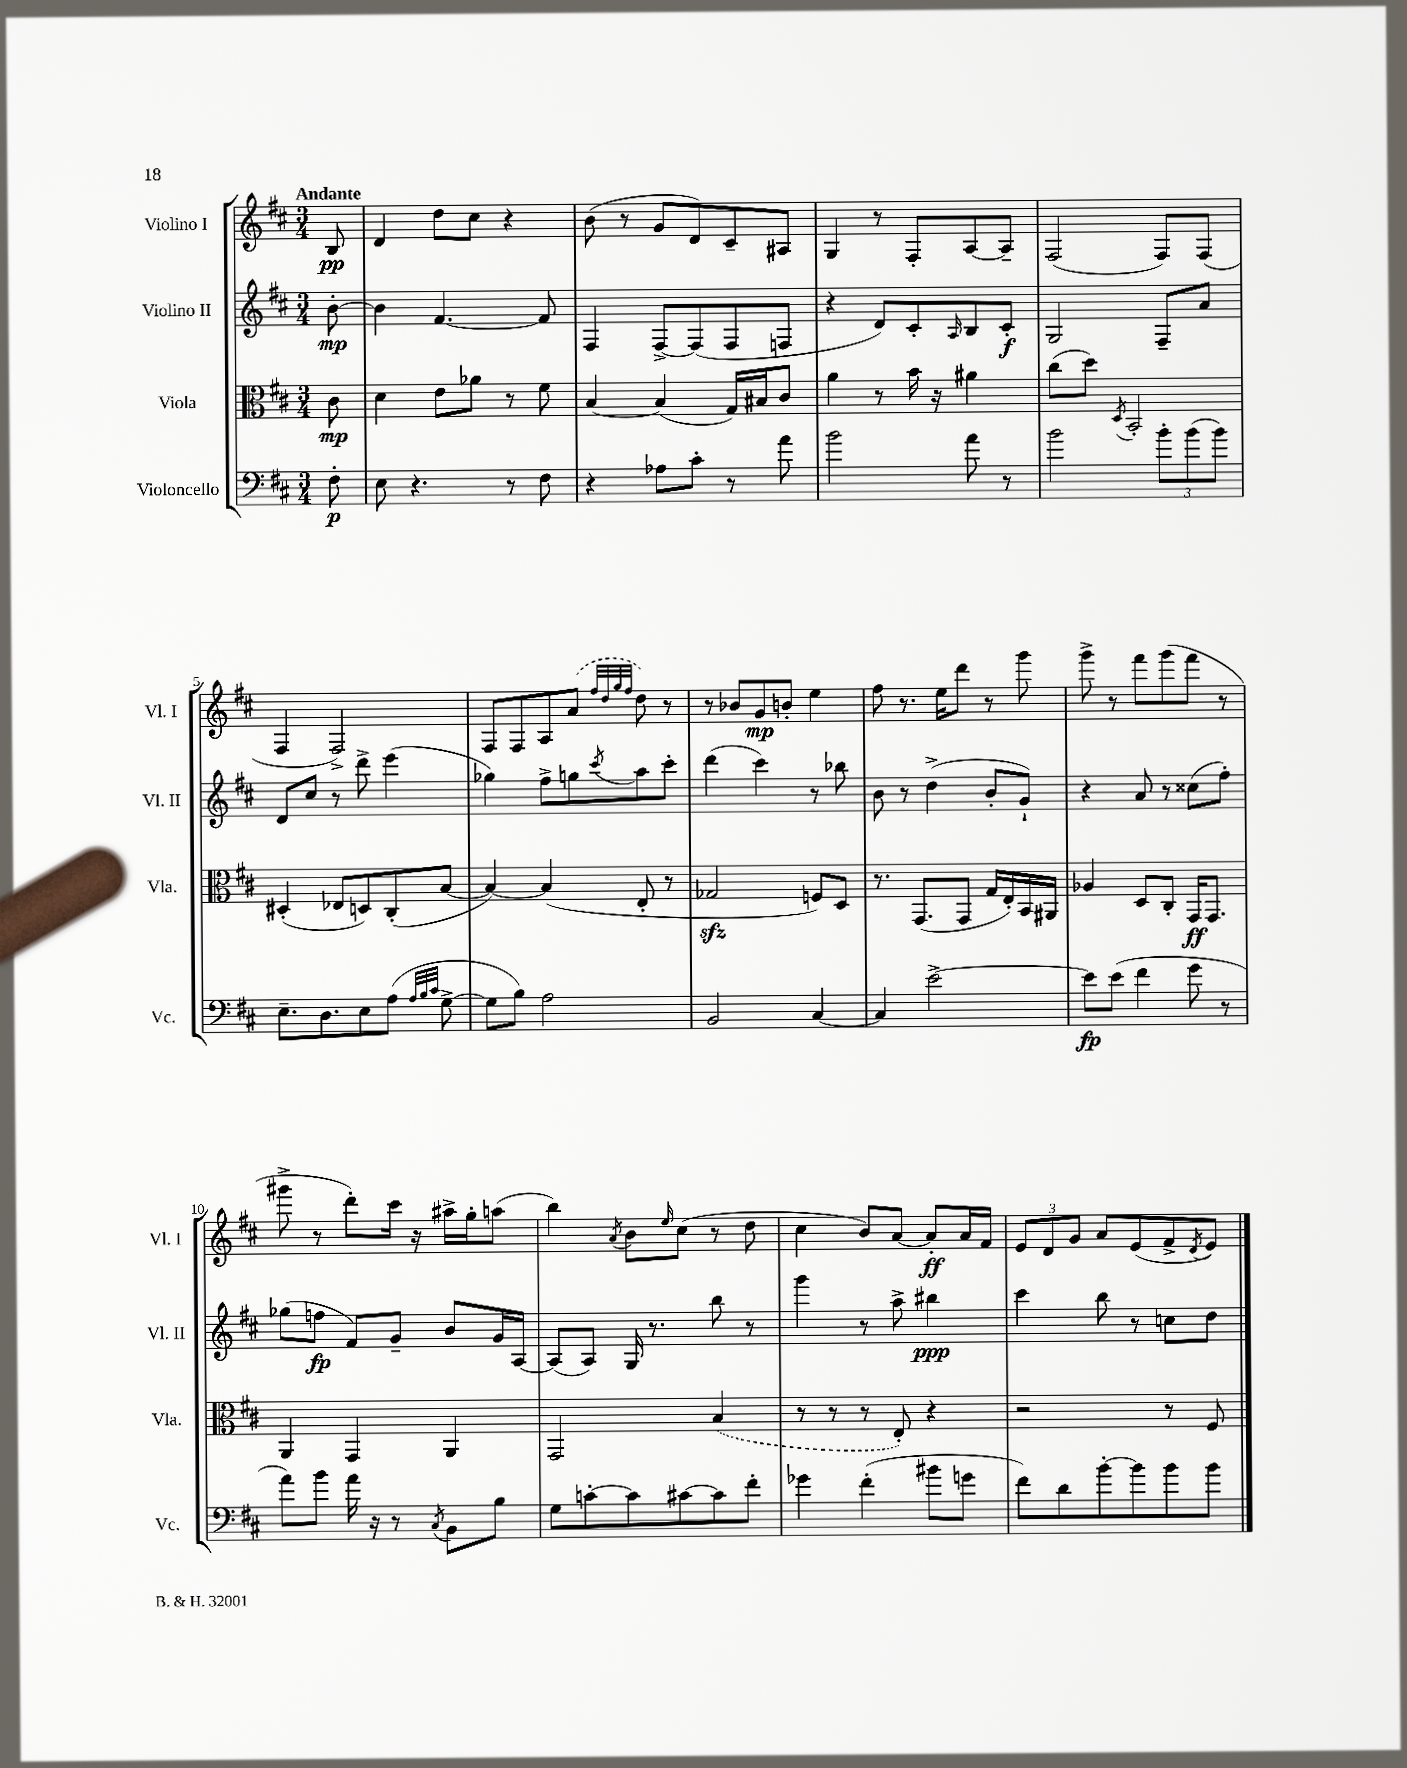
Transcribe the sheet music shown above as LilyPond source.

<<
\new StaffGroup <<
\new Staff = "s0" \with { instrumentName = "Violino I" shortInstrumentName = "Vl. I" } {
    \clef treble \key d \major \numericTimeSignature \time 3/4 \partial 8 \tempo "Andante"
    b8\pp |
    d'4 d''8 cis''8 r4 |
    b'8( r8 g'8 d'8) cis'8-- ais8 |
    g4 r8 fis8-. a8~ a8-- |
    fis2( fis8) fis8( |
    fis4 fis2->) |
    fis8 fis8 a8 \once \slurDashed a'8( \grace { fis''32 d''32 g''32 fis''32 } d''8) r8 |
    r8 bes'8 g'8\mp b'8-. e''4 |
    fis''8 r8. e''16 d'''8 r8 g'''8 |
    g'''8-> r8 fis'''8 g'''8( fis'''8 r8 |
    gis'''8-> r8 d'''8-.) cis'''16 r16 ais''16-> g''16-. a''8( |
    b''4) \acciaccatura { a'8 } b'8 \grace { e''16 } cis''8( r8 d''8 |
    cis''4 b'8) a'8~ a'8-.\ff a'16 fis'16 |
    \tuplet 3/2 { e'8 d'8 g'8 } a'8 e'8( fis'8-> \acciaccatura { d'8 } e'8) \bar "|." |
}
\new Staff = "s1" \with { instrumentName = "Violino II" shortInstrumentName = "Vl. II" } {
    \clef treble \key d \major \numericTimeSignature \time 3/4 \partial 8
    b'8~-.\mp |
    b'4 fis'4.~ fis'8 |
    fis4 fis8~-> fis8( fis8 f8 |
    r4 d'8) cis'8-. \grace { a16 } b8 cis'8-.\f |
    g2 fis8-- a'8 |
    d'8 cis''8 r8 d'''8-> e'''4( |
    ges''4) fis''8-> g''8 \acciaccatura { cis'''8 } a''8 cis'''8-. |
    d'''4( cis'''4) r8 bes''8 |
    b'8 r8 d''4->( b'8-. g'8-!) |
    r4 a'8 r8 cisis''8( fis''8-.) |
    ges''8( f''8\fp fis'8) g'8-- b'8 g'16 a16~ |
    a8( a8) g16 r8. b''8 r8 |
    g'''4 r8 a''8-> bis''4\ppp |
    cis'''4 b''8 r8 c''8 d''8 \bar "|." |
}
\new Staff = "s2" \with { instrumentName = "Viola" shortInstrumentName = "Vla." } {
    \clef alto \key d \major \numericTimeSignature \time 3/4 \partial 8
    cis'8\mp |
    d'4 e'8 aes'8 r8 fis'8 |
    b4~ b4( g16) bis16 cis'8 |
    a'4 r8 b'16 r16 ais'4 |
    cis''8( d''8) \acciaccatura { d8 } b,2-. |
    dis4-.( ees8 d8) cis8-.( b8~ |
    b4~) b4( e8-. r8 |
    ges2\sfz f8) d8 |
    r8. g,8.( g,8 g16 e16-.) b,16 ais,16 |
    aes4 d8 cis8-. g,16\ff g,8. |
    a,4 g,4 a,4 |
    g,2 \once \slurDashed b4( |
    r8 r8 r8 e8-.) r4 |
    r2 r8 fis8 \bar "|." |
}
\new Staff = "s3" \with { instrumentName = "Violoncello" shortInstrumentName = "Vc." } {
    \clef bass \key d \major \numericTimeSignature \time 3/4 \partial 8
    fis8-.\p |
    e8 r4. r8 fis8 |
    r4 aes8 cis'8-. r8 a'8 |
    b'2 a'8 r8 |
    b'2 \tuplet 3/2 { b'8-. b'8( b'8) } |
    e8.-- d8. e8 a8( \grace { a32 b32 cis'32 } g8~-> |
    g8 b8) a2 |
    b,2 cis4~ |
    cis4 e'2~-> |
    e'8\fp e'8( fis'4 g'8 r8 |
    a'8) b'8 a'16 r16 r8 \acciaccatura { cis8 } b,8 b8 |
    g8 c'8~-. c'8 cis'8~ cis'8 fis'8-. |
    ges'4 fis'4-.( bis'8 g'8 |
    fis'8) d'8 b'8~-. b'8 b'8 b'8 \bar "|." |
}
>>
>>
